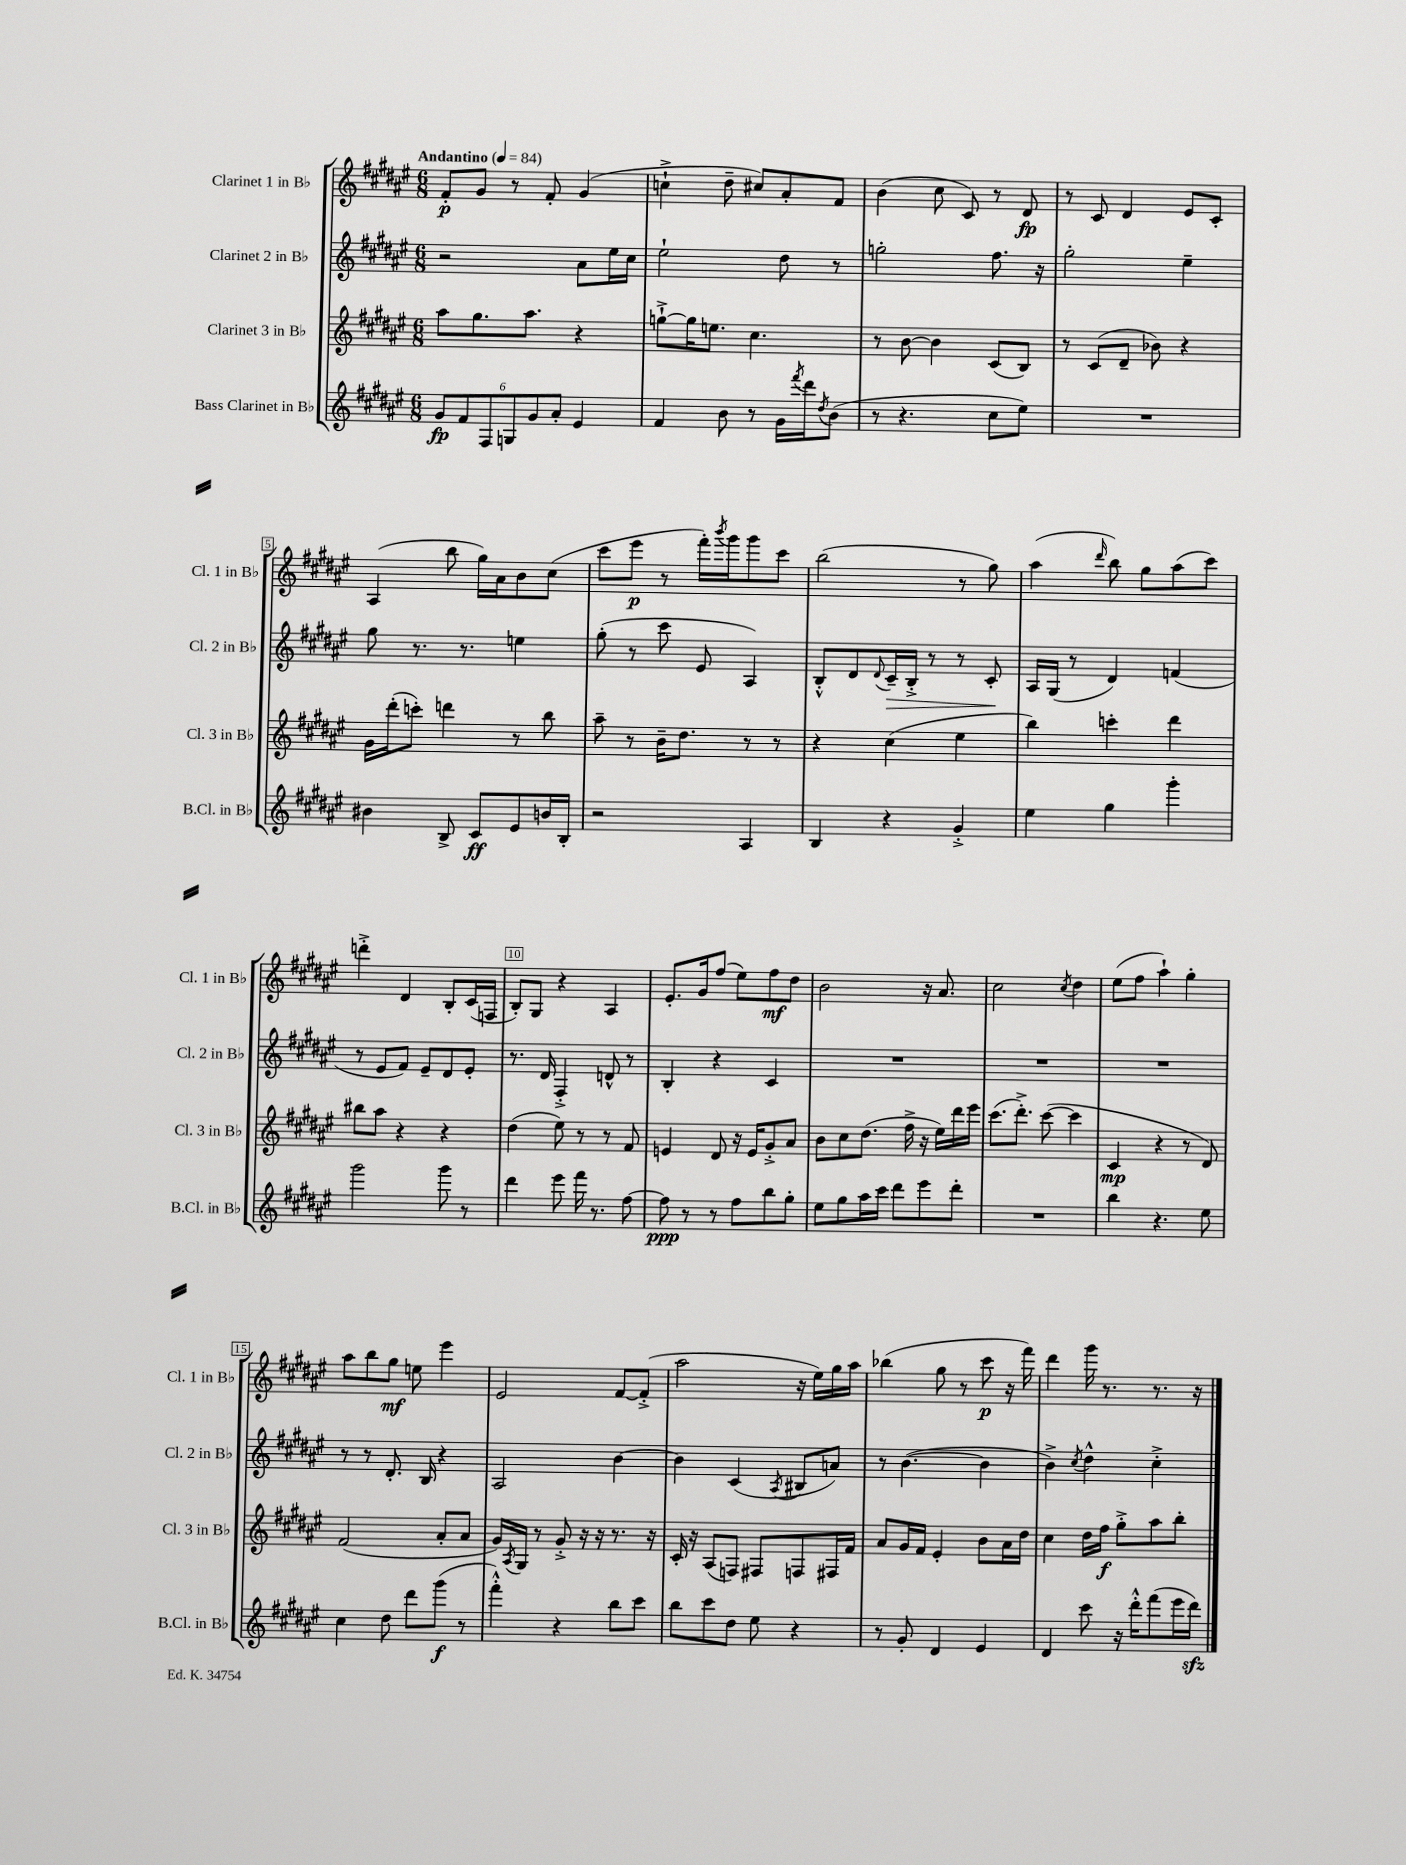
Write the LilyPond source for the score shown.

<<
\new StaffGroup <<
\new Staff = "s0" \with { instrumentName = "Clarinet 1 in Bb" shortInstrumentName = "Cl. 1 in Bb" } {
    \clef treble \key fis \major \numericTimeSignature \time 6/8 \tempo "Andantino" 4 = 84
    fis'8-.\p gis'8 r8 fis'8-. gis'4( |
    c''4-!-> dis''8-- cis''8) ais'8-. fis'8 |
    b'4( cis''8 cis'8) r8 dis'8\fp |
    r8 cis'8 dis'4 eis'8 cis'8-. |
    ais4( b''8 gis''16) ais'16 b'8 cis''8( |
    cis'''8 eis'''8\p r8 fis'''16-.) \acciaccatura { b'''8 } gis'''16 gis'''8 cis'''8 |
    b''2( r8 gis''8) |
    ais''4( \grace { dis'''16 } b''8) gis''8 ais''8( cis'''8) |
    d'''4-.-> dis'4 b8-. cis'16( f16 |
    b8-.) gis8 r4 ais4 |
    eis'8.-. gis'16 fis''8( eis''8) fis''8\mf dis''8 |
    b'2 r16 ais'8. |
    cis''2 \acciaccatura { cis''8 } dis''4 |
    eis''8( fis''8 ais''4-!) gis''4-. |
    ais''8 b''8 gis''8\mf e''8 eis'''4 |
    eis'2 fis'8~ fis'8-.->( |
    ais''2 r16 eis''16) gis''16 ais''16 |
    bes''4( gis''8 r8 cis'''8\p r16 fis'''16) |
    dis'''4 gis'''16 r8. r8. r16 \bar "|." |
}
\new Staff = "s1" \with { instrumentName = "Clarinet 2 in Bb" shortInstrumentName = "Cl. 2 in Bb" } {
    \clef treble \key fis \major \numericTimeSignature \time 6/8
    r2 ais'8 eis''16 cis''16 |
    eis''2-! dis''8 r8 |
    g''2-. fis''8. r16 |
    gis''2-. eis''4-- |
    gis''8 r8. r8. e''4 |
    gis''8-.( r8 cis'''8 eis'8 ais4) |
    b8-.-^ dis'8 \appoggiatura { dis'8 } cis'16--\> b16-.-> r8 r8 cis'8-.\! |
    ais16 gis16( r8 dis'4) f'4( |
    r8 eis'8 fis'8) eis'8-- dis'8 eis'8-. |
    r8. dis'16 fis4-.-> d'8-^ r8 |
    b4-. r4 cis'4 |
    R2. |
    R2. |
    R2. |
    r8 r8 dis'8.-. b16 r4 |
    ais2 b'4~ |
    b'4 cis'4( \acciaccatura { ais8 } bis8 a'8) |
    r8 b'4.~( b'4 |
    b'4->) \acciaccatura { cis''8 } dis''4-^ cis''4-.-> \bar "|." |
}
\new Staff = "s2" \with { instrumentName = "Clarinet 3 in Bb" shortInstrumentName = "Cl. 3 in Bb" } {
    \clef treble \key fis \major \numericTimeSignature \time 6/8
    ais''8 gis''8. ais''8. r4 |
    g''8~-!-> g''16 e''8. cis''4. |
    r8 b'8~ b'4 cis'8( b8) |
    r8 cis'8( dis'8-- bes'8) r4 |
    gis'16 dis'''16-.( c'''8-.) d'''4 r8 b''8 |
    ais''8-- r8 b'16-- dis''8. r8 r8 |
    r4 cis''4( eis''4 |
    b''4) c'''4-. dis'''4 |
    bis''8 ais''8 r4 r4 |
    dis''4( eis''8) r8 r8 fis'8 |
    e'4 dis'8 r16 e'16 gis'8-.-> ais'8 |
    b'8 cis''8 dis''8.( fis''16-> r16 eis''16) dis'''16 eis'''16 |
    cis'''8.( dis'''8.-.->) cis'''8~( cis'''4 |
    cis'4\mp r4 r8 dis'8) |
    fis'2( ais'8-. ais'8 |
    gis'16) \acciaccatura { ais8 } gis16 r8 gis'8-.-> r16 r16 r8. r16 |
    cis'16-. r16 ais8( f8) fis8 f8 fis16 fis'16 |
    ais'8 gis'16 fis'16 eis'4-. b'8 ais'16 dis''16 |
    cis''4 dis''16 fis''16\f gis''8-.-> ais''8 b''8-. \bar "|." |
}
\new Staff = "s3" \with { instrumentName = "Bass Clarinet in Bb" shortInstrumentName = "B.Cl. in Bb" } {
    \clef treble \key fis \major \numericTimeSignature \time 6/8
    \tuplet 6/4 { gis'8\fp fis'8 fis8 g8 gis'8 ais'8-. } eis'4 |
    fis'4 b'8 r8 gis'16 \acciaccatura { fis'''8 } dis'''16 \acciaccatura { dis''8 } b'8( |
    r8 r4. cis''8 eis''8) |
    R2. |
    bis'4 b8-> cis'8\ff eis'8 b'16 b16-. |
    r2 ais4 |
    b4 r4 gis'4-.-> |
    eis''4 gis''4 gis'''4-. |
    gis'''2 gis'''8 r8 |
    dis'''4 eis'''8 fis'''16 r8. fis''8~ |
    fis''8\ppp r8 r8 fis''8 b''8 gis''8-. |
    eis''8 gis''8 ais''16 cis'''16 dis'''8 eis'''8 dis'''8-. |
    R2. |
    b''4 r4. eis''8 |
    cis''4 dis''8 dis'''8 gis'''8\f( r8 |
    fis'''4-.-^) r4 b''8 cis'''8 |
    b''8 cis'''8 dis''8 eis''8 r4 |
    r8 gis'8-. dis'4 eis'4 |
    dis'4 cis'''8 r16 dis'''16-.-^ fis'''8( eis'''16 dis'''16\sfz) \bar "|." |
}
>>
>>
\layout { \context { \Score \override BarNumber.break-visibility = ##(#f #t #t) barNumberVisibility = #(every-nth-bar-number-visible 5) \override BarNumber.stencil = #(make-stencil-boxer 0.1 0.3 ly:text-interface::print) } }
